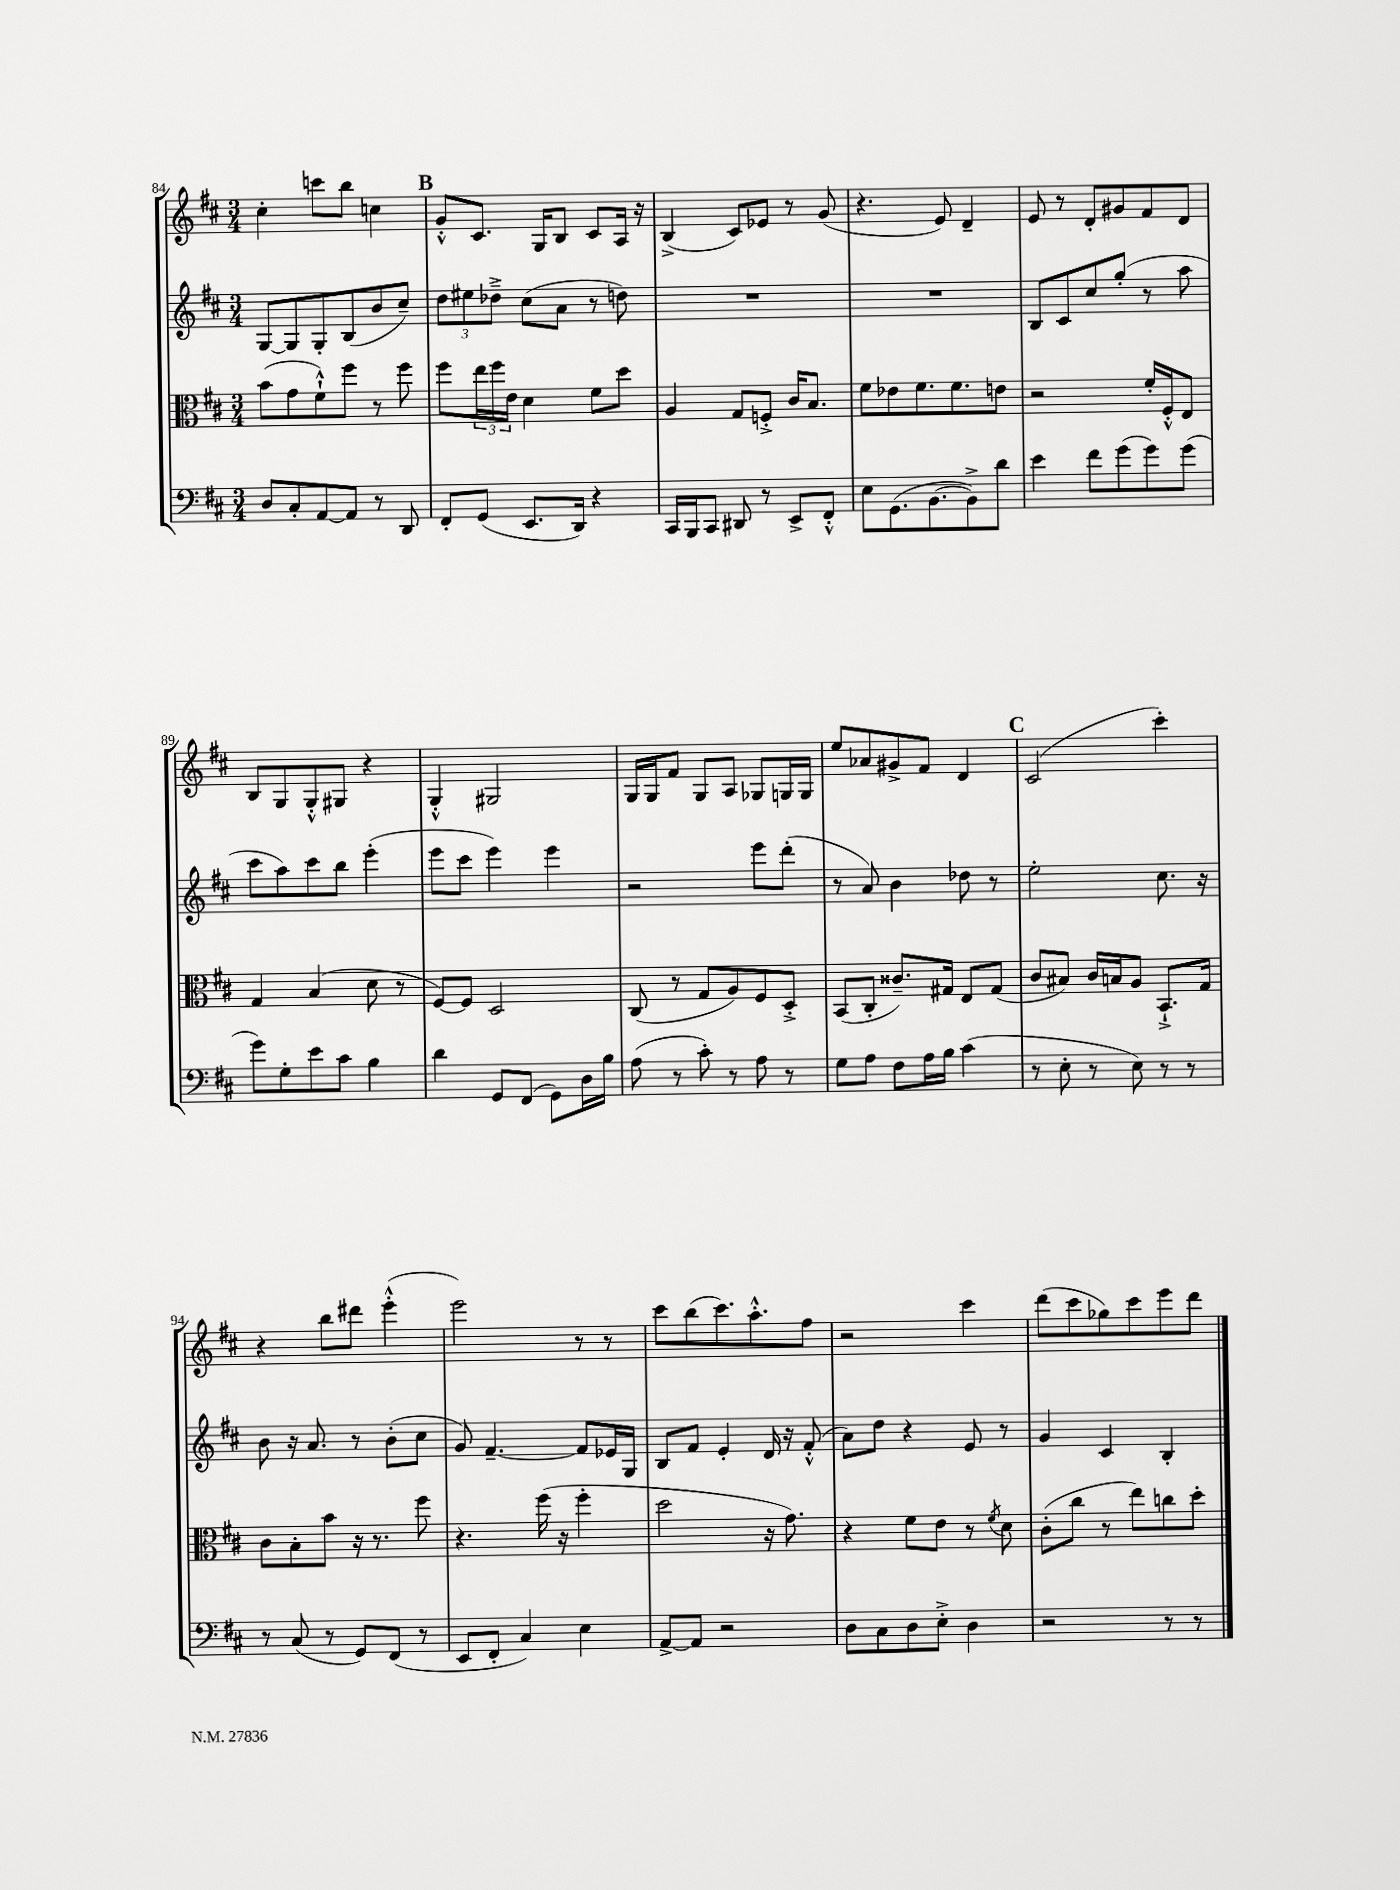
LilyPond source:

<<
\new StaffGroup <<
\new Staff = "s0" {
    \clef treble \key d \major \numericTimeSignature \time 3/4
    cis''4-. c'''8 b''8 c''4 |
    \mark \markup { \bold "B" } g'8-.-^ cis'8. g16 b8 cis'8 a16 r16 |
    b4->( cis'8) ees'8 r8 g'8( |
    r4. e'8) d'4-- |
    e'8 r8 d'8-. gis'8 fis'8 d'8 |
    b8 g8 g8-.-^ gis8 r4 |
    g4-.-^ gis2 |
    g16 g16 fis'8 g8 a8 ges8 g16 g16 |
    e''8 aes'8 gis'8-> fis'8 d'4 |
    \mark \markup { \bold "C" } cis'2( cis'''4-.) |
    r4 b''8 dis'''8 e'''4-.-^( |
    e'''2) r8 r8 |
    cis'''8 b''8( cis'''8.) a''8.-.-^ fis''8 |
    r2 cis'''4 |
    d'''8( cis'''8 ges''8) cis'''8 e'''8 d'''8 \bar "|." |
}
\new Staff = "s1" {
    \clef treble \key d \major \numericTimeSignature \time 3/4
    g8~ g8 g8-. b8( b'8 cis''8--) |
    \mark \markup { \bold "B" } \tuplet 3/2 { d''8 eis''8 des''8---> } cis''8( a'8 r8 d''8) |
    R2. |
    R2. |
    b8 cis'8 cis''8 g''8-.( r8 a''8 |
    cis'''8 a''8) cis'''8 b''8 e'''4-.( |
    e'''8 cis'''8 e'''4) e'''4 |
    r2 e'''8 d'''8-.( |
    r8 a'8) b'4 des''8 r8 |
    \mark \markup { \bold "C" } e''2-. cis''8. r16 |
    b'8 r16 a'8. r8 b'8-.( cis''8 |
    g'8) fis'4.~-- fis'8 ees'16 g16 |
    b8 fis'8 e'4-. d'16 r16 fis'8-.-^( |
    a'8) d''8 r4 e'8 r8 |
    g'4 cis'4 b4-. \bar "|." |
}
\new Staff = "s2" {
    \clef alto \key d \major \numericTimeSignature \time 3/4
    b'8( g'8 fis'8-!-^) fis''8 r8 fis''8 |
    \mark \markup { \bold "B" } fis''8 \tuplet 3/2 { e''16 fis''16 e'16 } d'4 fis'8 d''8 |
    a4 g8 f8-.-> cis'16 b8. |
    fis'8 ees'8 fis'8. fis'8. e'8 |
    r2 fis'16-. fis16-.-^ e8 |
    g4 b4( d'8 r8 |
    fis8~) fis8 d2 |
    cis8( r8 g8 a8) fis8 d8-.-> |
    b,8( cis8-. cisis'8.--) gis16 e8 gis8( |
    \mark \markup { \bold "C" } cis'8 bis8) cis'16 b16 a8 b,8.-!-> g16 |
    cis'8 b8-. b'8 r16 r8. fis''8 |
    r4. fis''16( r16 fis''4-. |
    d''2 r16 g'8.) |
    r4 fis'8 e'8 r8 \acciaccatura { fis'8 } d'8 |
    cis'8-.( cis''8 r8 e''8) c''8 d''8-. \bar "|." |
}
\new Staff = "s3" {
    \clef bass \key d \major \numericTimeSignature \time 3/4
    d8 cis8-. a,8~ a,8 r8 d,8 |
    \mark \markup { \bold "B" } fis,8-. g,8( e,8. d,16) r4 |
    cis,16 b,,16 cis,8 dis,8 r8 e,8-> fis,8-.-^ |
    e8 g,8.( b,8.~ b,8->) d'8 |
    e'4 fis'8 g'8( g'8) g'8( |
    g'8) g8-. e'8 cis'8 b4 |
    d'4 g,8 fis,8( g,8) d16 b16 |
    a8( r8 cis'8-.) r8 a8 r8 |
    g8 a8 fis8 a16 b16 cis'4( |
    \mark \markup { \bold "C" } r8 e8-. r8 e8) r8 r8 |
    r8 cis8( r8 g,8) fis,8( r8 |
    e,8 fis,8-. cis4) e4 |
    a,8~-> a,8 r2 |
    d8 cis8 d8 e8-.-> d4 |
    r2 r8 r8 \bar "|." |
}
>>
>>
\layout { \context { \Score currentBarNumber = #84 } }
